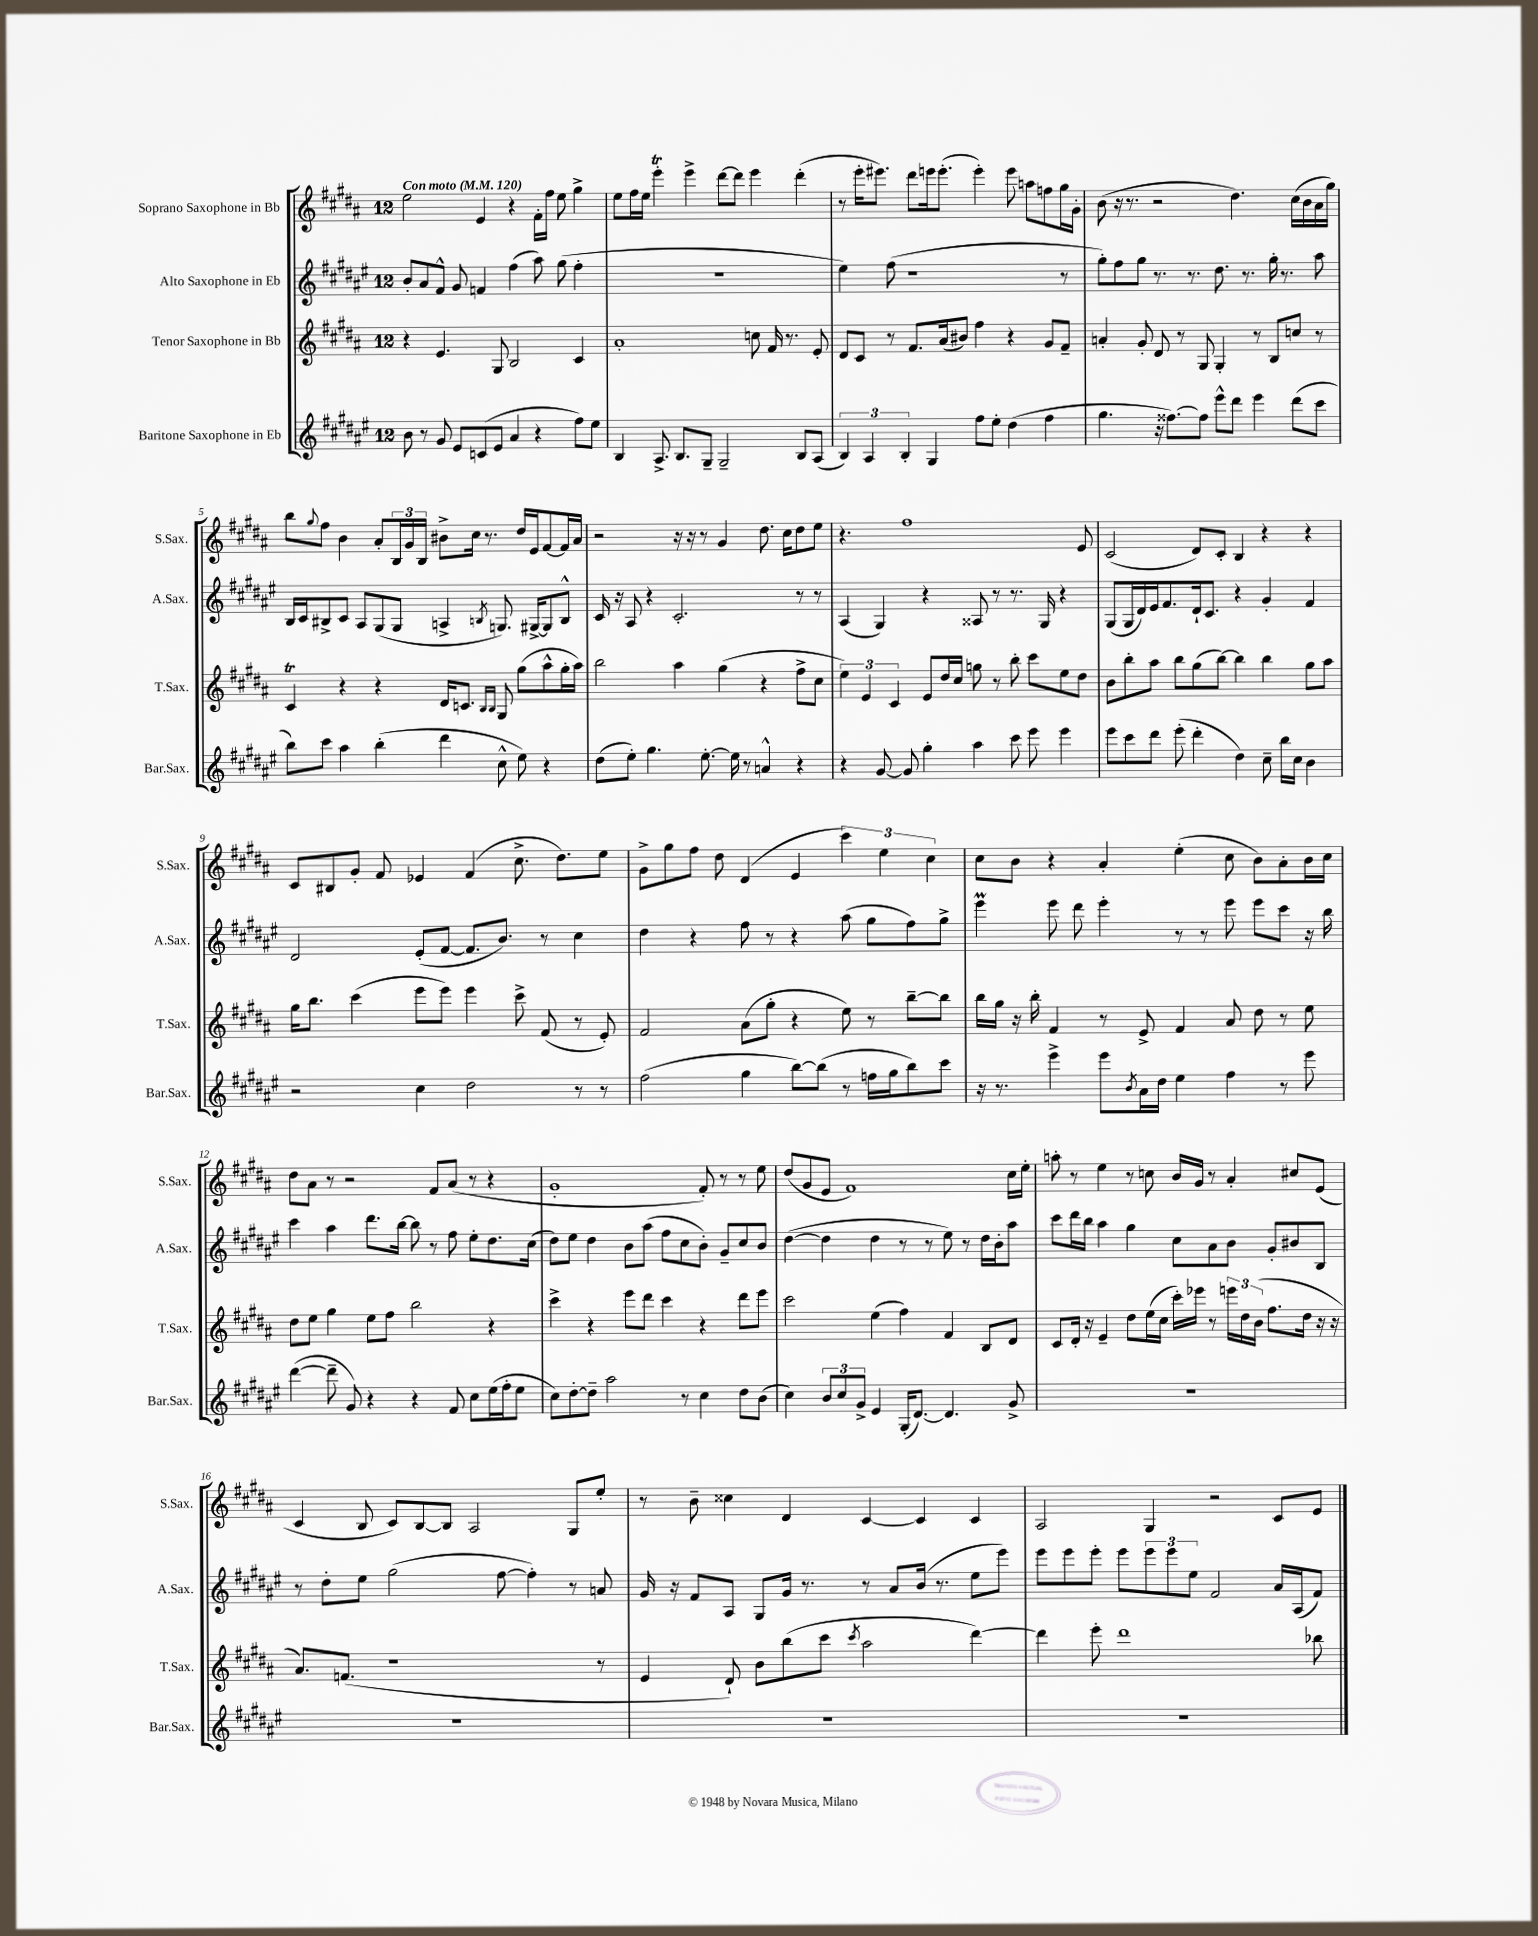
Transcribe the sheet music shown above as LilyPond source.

<<
\new StaffGroup <<
\new Staff = "s0" \with { instrumentName = "Soprano Saxophone in Bb" shortInstrumentName = "S.Sax." } {
    \clef treble \key b \major \once \override Staff.TimeSignature.style = #'single-digit \time 12/8 \tempo "Con moto" 4 = 120
    e''2 e'4 r4 fis'16-. fis''16 e''8 gis''4-> |
    e''8 fis''16 e''16 e'''4-.\trill e'''4-> dis'''8~ dis'''8 e'''4 dis'''4-.( |
    r8 e'''16-. eis'''8.) dis'''8 e'''16 e'''8.-.( e'''4-.) e'''8 a''8 f''8 gis''16 gis'16-. |
    b'8( r16 r8. r2 dis''4.) cis''16( b'16 ais'16 gis''16) |
    b''8 \appoggiatura { gis''8 } fis''8 b'4 ais'8-. \tuplet 3/2 { b16 gis'16 b16 } bis'8-> cis''16 r8. dis''16 e'16 fis'8~ fis'16 ais'16 |
    r2 r16 r16 r8 gis'4 dis''8. cis''16 dis''8 e''8 |
    r4. fis''1 e'8 |
    cis'2( dis'8) cis'8-. b4 r4 r4 |
    cis'8 bis8 gis'8-. fis'8 ees'4 fis'4( cis''8.-> dis''8.) e''8 |
    gis'8-> gis''8 fis''8 dis''8 dis'4( e'4 \tuplet 3/2 { cis'''4) e''4 cis''4 } |
    cis''8 b'8 r4 ais'4-. e''4-.( cis''8 b'8) ais'8-. b'16 cis''16 |
    dis''8 ais'8 r8 r2 fis'8 ais'8( r8 r4 |
    gis'1-. fis'8-.) r8 r8 e''8 |
    dis''8( gis'8 e'8 fis'1) cis''16 e''16-. |
    a''8-. r8 e''4 r8 c''8 b'16 gis'16 r8 ais'4-. cis''8 e'8( |
    cis'4 b8 cis'8) b8~ b8 ais2 gis8 e''8-. |
    r8 b'8-- cisis''4 dis'4 cis'4~ cis'4 cis'4 |
    ais2 gis4 r2 cis'8 e'8 \bar "|." |
}
\new Staff = "s1" \with { instrumentName = "Alto Saxophone in Eb" shortInstrumentName = "A.Sax." } {
    \clef treble \key fis \major \once \override Staff.TimeSignature.style = #'single-digit \time 12/8
    b'8-. ais'8 fis'8-^ gis'8 f'4 fis''4( ais''8) gis''8( fis''4-. |
    R1. |
    eis''4) fis''8( r1 r8 |
    gis''8-.) fis''8 gis''8 r8. r8. dis''8. r8. gis''16-. r8. ais''8 |
    b16 cis'16 bis8-> cis'8 ais8 gis8( gis8 a4-> \acciaccatura { b8 } g8.) gis16~-> gis8 b8-^ |
    cis'16 r16 ais8 r4 cis'2.-. r8 r8 |
    ais4( gis4) r4 aisis8 r8 r8. gis16 r4 |
    gis8( gis16 dis'16) eis'16 fis'8. dis'16-! cis'8. r4 gis'4-. fis'4 |
    dis'2 eis'8-.( fis'8~ fis'8. b'8.) r8 cis''4 |
    dis''4 r4 fis''8 r8 r4 ais''8( gis''8 fis''8) gis''8-> |
    eis'''4\prall eis'''8 dis'''8 eis'''4-. r8 r8 eis'''8 eis'''8 cis'''8 r16 b''16 |
    cis'''4 ais''4 dis'''8. b''16~ b''8 r8 fis''8 eis''8-. dis''8. cis''16( |
    dis''8) eis''8 dis''4 b'8 ais''8( fis''8 cis''8 b'8-.) gis'8-- cis''8 b'8 |
    dis''4~( dis''4 dis''4 r8 r8 eis''8) r8 dis''16 b'16-. ais''8 |
    cis'''8 dis'''16 b''16 ais''4 gis''4 cis''8 ais'8 b'8 gis'8-. bis'8 b8 |
    r8 dis''8-. eis''8 gis''2( fis''8~ fis''4-.) r8 a'8 |
    gis'16 r16 fis'8 ais8 gis8 gis'16 r8. r8 ais'8 b'16( r8. eis''8 eis'''8) |
    eis'''8 eis'''8 eis'''8-. eis'''8 \tuplet 3/2 { eis'''8 eis'''8 eis''8 } fis'2 ais'16 ais16( fis'8) \bar "|." |
}
\new Staff = "s2" \with { instrumentName = "Tenor Saxophone in Bb" shortInstrumentName = "T.Sax." } {
    \clef treble \key b \major \once \override Staff.TimeSignature.style = #'single-digit \time 12/8
    r4 e'4. gis8 b2 cis'4 |
    ais'1-. c''8 fis'16 r8. e'8-. |
    dis'8 cis'8 r8 fis'8. ais'16( bis'8) fis''4 r4 gis'8 fis'8-- |
    a'4-. gis'8-. dis'8 r8 gis8 gis4-. r8 b8 c''8 r8 |
    cis'4\trill r4 r4 dis'16 c'8. \grace { b16 b16 } gis8 gis''8( ais''8-^ gis''16-. ais''16) |
    b''2 ais''4 gis''4( r4 fis''8-> cis''8 |
    \tuplet 3/2 { e''4) e'4 cis'4 } e'8 dis''16 cis''16 g''8 r8 b''8-. cis'''8 e''8 dis''8 |
    b'8 b''8-. ais''8 b''8 gis''8( b''8~) b''4 b''4 gis''8 ais''8 |
    gis''16 b''8. cis'''4( e'''8 e'''8) e'''4 cis'''8-> fis'8( r8 e'8-.) |
    fis'2 ais'8( gis''8-. r4 e''8) r8 b''8~-- b''8 |
    b''16 gis''16 r16 b''16-. fis'4 r8 e'8-> fis'4 ais'8 dis''8 r8 e''8 |
    dis''8 e''8 gis''4 e''8 fis''8 b''2 r4 |
    cis'''4-> r4 e'''8 dis'''8 cis'''4 r4 dis'''8 e'''8 |
    cis'''2 e''4( fis''4) fis'4 b8 dis'8 |
    cis'8 dis'16-. r16 e'4-- dis''8 e''16( cis''16 cis'''16-.) ees'''16 r8 \tuplet 3/2 { e'''16 dis''16 b'16( } fis''8. dis''16 r16 r16 |
    ais'8.) f'8.( r1 r8 |
    e'4 dis'8-!) b'8 b''8( cis'''8 \acciaccatura { cis'''8 } ais''2 dis'''4~) |
    dis'''4 e'''8-. dis'''1 bes''8 \bar "|." |
}
\new Staff = "s3" \with { instrumentName = "Baritone Saxophone in Eb" shortInstrumentName = "Bar.Sax." } {
    \clef treble \key fis \major \once \override Staff.TimeSignature.style = #'single-digit \time 12/8
    b'8 r8 gis'8 eis'8 c'8( eis'8 ais'4 r4 fis''8) eis''8 |
    b4 ais8.-> b8. gis8-- gis2-- b8 ais8( |
    \tuplet 3/2 { b4) ais4 b4-. } gis4 fis''8 eis''8-. dis''4( fis''4 |
    gis''4. r16 fisis''8.~) fisis''8 eis'''8-^ dis'''8 eis'''4 dis'''8( cis'''8 |
    b''8) cis'''8 ais''4 b''4-.( dis'''4 cis''8-^ eis''8) r4 |
    dis''8( eis''8-.) gis''4. eis''8.~-. eis''16 r8 a'4-^ r4 |
    r4 gis'8~ gis'8 gis''4-. ais''4 cis'''8 eis'''8 eis'''4 |
    eis'''8 cis'''8 dis'''8 eis'''8-.( dis'''4-. dis''4) cis''8-- b''16 cis''16 b'4 |
    r2 cis''4 dis''2 r8 r8 |
    fis''2( gis''4 b''8~) b''8( r8 f''16 gis''16 b''8) cis'''8 |
    r16 r8. eis'''4-> eis'''8 \acciaccatura { b'8 } ais'16 dis''16 eis''4 fis''4 r8 eis'''8 |
    dis'''4~( dis'''8-- gis'8) r4 r4 fis'8 cis''8 eis''16( fis''16-. eis''8 |
    cis''8) dis''8~-. dis''8-- ais''2 r8 cis''4 dis''8 b'8( |
    cis''4) \tuplet 3/2 { b'8 cis''8 gis'8-> } eis'4 gis16-.( dis'8.~) dis'4. gis'8-> |
    R1. |
    R1. |
    R1. |
    R1. \bar "|." |
}
>>
>>
